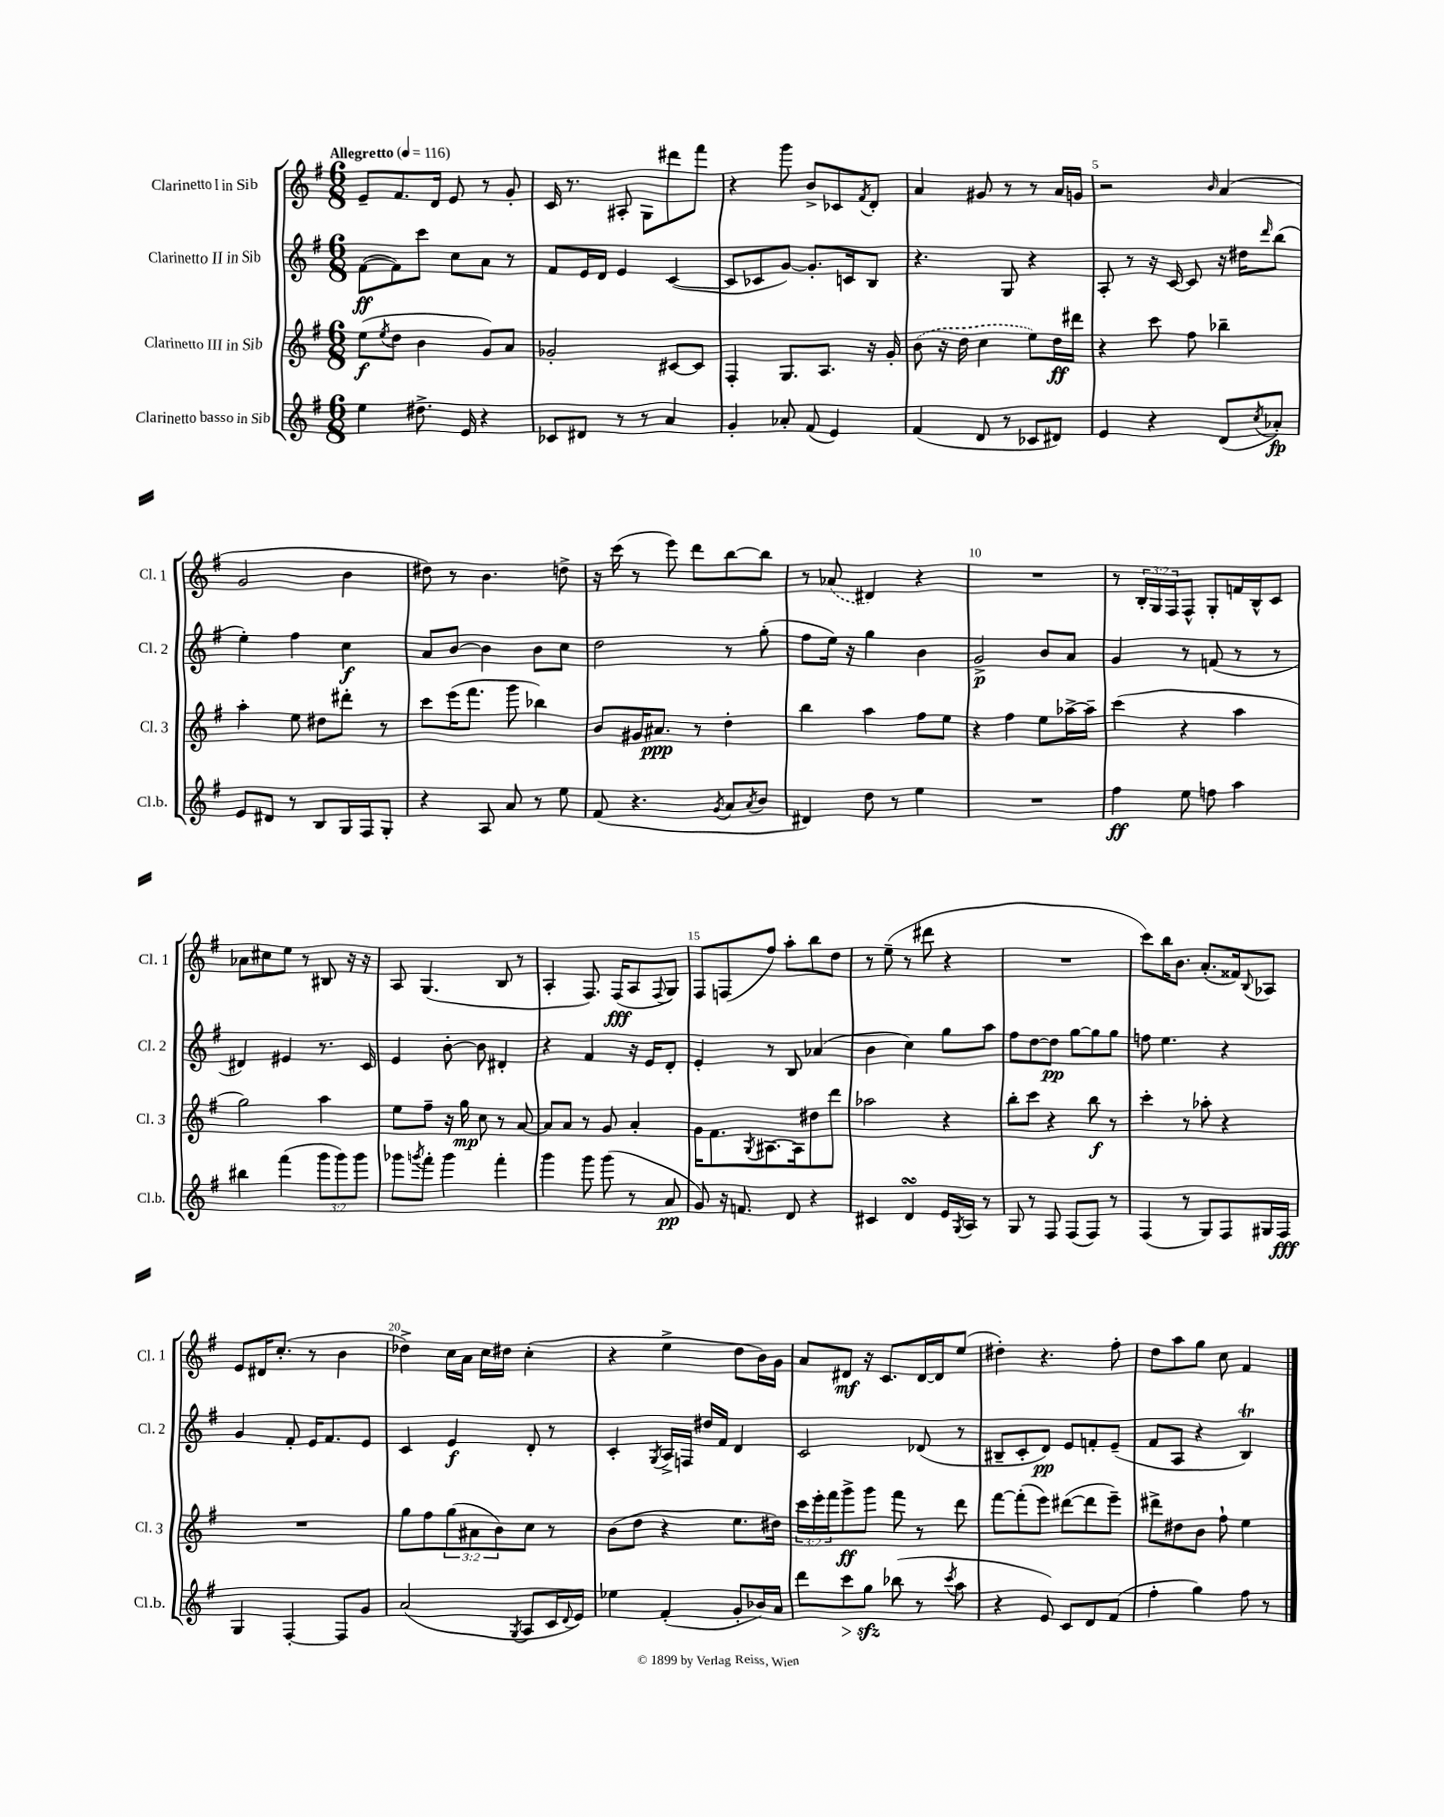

**kern	**dynam	**kern	**dynam	**kern	**dynam	**kern	**dynam
*part4	*part4	*part3	*part3	*part2	*part2	*part1	*part1
*staff4	*staff4	*staff3	*staff3	*staff2	*staff2	*staff1	*staff1
*I"Clarinetto basso in Sib	*	*I"Clarinetto III in Sib	*	*I"Clarinetto II in Sib	*	*I"Clarinetto I in Sib	*
*I'Cl.b.	*	*I'Cl. 3	*	*I'Cl. 2	*	*I'Cl. 1	*
*clefG2	*	*clefG2	*	*clefG2	*	*clefG2	*
*k[f#]	*	*k[f#]	*	*k[f#]	*	*k[f#]	*
*M6/8	*	*M6/8	*	*M6/8	*	*M6/8	*
*MM116	*	*MM116	*	*MM116	*	*MM116	*
=1	=1	=1	=1	=1	=1	=1	=1
!	!	!	!	!	!	!LO:TX:a:B:t=Allegretto	!
4ee\	.	(8ee\L	f	([8f#\L	ff	8e~/L	.
.	.	8qee/	.	.	.	.	.
.	.	8dd\J	.	8f#\])	.	8.f#/	.
8.dd#X^\	.	4b\	.	8ccc\J	.	.	.
.	.	.	.	.	.	16d/Jk	.
.	.	.	.	8cc\L	.	8e/	.
16e/	.	.	.	.	.	.	.
4r	.	8g/L)	.	8a\J	.	8r	.
.	.	8a/J	.	8r	.	8g'/	.
=2	=2	=2	=2	=2	=2	=2	=2
8c-X/L	.	2g-X'/	.	8f#/L	.	16c/	.
.	.	.	.	.	.	8.r	.
8d#X/J	.	.	.	16e/L	.	.	.
.	.	.	.	16d/JJ	.	.	.
8r	.	.	.	4e/	.	8A#X'/	.
8r	.	.	.	.	.	8G\L	.
4a/	.	[8c#X/L	.	([4c/	.	8ddd#X\	.
.	.	8c#/J]	.	.	.	8fff#\J	.
=3	=3	=3	=3	=3	=3	=3	=3
4g'/	.	4F#'/	.	8c/L]	.	4r	.
.	.	.	.	8c-X/	.	.	.
8a-X'/	.	8.G/L	.	[8g/J)	.	8ggg\	.
(8f#/	.	.	.	8.g'/L]	.	8b^/L	.
.	.	8.A/J	.	.	.	.	.
4e/)	.	.	.	.	.	8c-X/	.
.	.	.	.	16cn/k	.	.	.
.	.	.	.	.	.	8qf#/	.
.	.	16r	.	8B/J	.	8d'/J	.
.	.	16g'/	.	.	.	.	.
=4	=4	=4	=4	=4	=4	=4	=4
(4f#/	.	(8b\	.	4.r	.	4a/	.
.	.	16r	.	.	.	.	.
.	.	16dd\	.	.	.	.	.
8d/	.	4cc\	.	.	.	8g#X/	.
8r	.	.	.	8G/	.	8r	.
8c-X/L	.	8ee\L)	.	4r	.	8r	.
8d#X/J)	.	16dd\L	ff	.	.	16a/LL	.
.	.	16ddd#X\JJ	.	.	.	16gn/JJ	.
=5	=5	=5	=5	=5	=5	=5	=5
4e/	.	4r	.	8A'/	.	2r	.
.	.	.	.	8r	.	.	.
4r	.	8ccc\	.	16r	.	.	.
.	.	.	.	[16c/	.	.	.
.	.	8ff#\	.	8c/]	.	.	.
.	.	.	.	.	.	16qqb/	.
(8d/L	.	4bb-X~\	.	16r	.	(4a/	.
.	.	.	.	16dd#X\KL	.	.	.
8qcc/	.	.	.	16qqddd/	.	.	.
8a-X'/J)	fp	.	.	(8bb\J	.	.	.
!!LO:LB:g=z
=6	=6	=6	=6	=6	=6	=6	=6
8e/L	.	4aa'\	.	4ee'\)	.	2g/	.
8d#X/J	.	.	.	.	.	.	.
8r	.	8ee\	.	4ff#\	.	.	.
8B/L	.	8dd#X\L	.	.	.	.	.
16G/L	.	8ddd#X'\J	.	4cc\	f	4b\	.
16F#/J	.	.	.	.	.	.	.
8G'/J	.	8r	.	.	.	.	.
=7	=7	=7	=7	=7	=7	=7	=7
4r	.	8ccc\L	.	8a/L	.	8dd#X\)	.
.	.	(16eee\K	.	[8b/J	.	8r	.
.	.	8.fff#\J	.	.	.	.	.
8A/	.	.	.	4b\]	.	4.b\	.
8a/	.	8ggg\	.	.	.	.	.
8r	.	4bb-X\)	.	8b\L	.	.	.
8ee\	.	.	.	8cc\J	.	8ddn^\	.
=8	=8	=8	=8	=8	=8	=8	=8
(8f#/	.	8b/L	.	2dd\	.	16r	.
.	.	.	.	.	.	(16ccc\	.
4.r	.	16g#X/K	.	.	.	8r	.
.	.	8.a#X/J	ppp	.	.	.	.
.	.	.	.	.	.	8eee\)	.
.	.	8r	.	.	.	8ddd\L	.
8qg/	.	.	.	.	.	.	.
8a/L	.	4dd'\	.	8r	.	[8bb\	.
8qa/	.	.	.	.	.	.	.
8b/J	.	.	.	(8gg'\	.	8bb\J]	.
=9	=9	=9	=9	=9	=9	=9	=9
4d#X/)	.	4bb\	.	8ff#\L	.	8r	.
.	.	.	.	16ee\Jk)	.	(8a-X/	.
.	.	.	.	16r	.	.	.
8dd\	.	4aa\	.	4gg\	.	4d#X/)	.
8r	.	.	.	.	.	.	.
4ee\	.	8ff#\L	.	4b\	.	4r	.
.	.	8ee\J	.	.	.	.	.
=10	=10	=10	=10	=10	=10	=10	=10
2.r	.	4r	.	2g^/	p	2.r	.
.	.	4ff#\	.	.	.	.	.
.	.	8ee\L	.	8b/L	.	.	.
.	.	[16aa-X^\L	.	8a/J	.	.	.
.	.	16aa-~\JJ]	.	.	.	.	.
=11	=11	=11	=11	=11	=11	=11	=11
4ff#\	ff	(4ccc\	.	4g/	.	8r	.
.	.	.	.	.	.	24B'/LL	.
.	.	.	.	.	.	24G/	.
.	.	.	.	.	.	24F#/J	.
8ee\	.	4r	.	8r	.	8F#^^/J	.
8ffn\	.	.	.	(8fn/	.	8G'/L	.
4aa\	.	4aa\	.	8r	.	16fn/L	.
.	.	.	.	.	.	16B^^/J	.
.	.	.	.	8r	.	8c/J	.
!!LO:LB:g=z
=12	=12	=12	=12	=12	=12	=12	=12
4bb#X\	.	2gg\)	.	4d#X/)	.	8a-X\L	.
.	.	.	.	.	.	8cc#X\	.
(4fff#\	.	.	.	4e#X/	.	8ee\J	.
.	.	.	.	.	.	8r	.
12ggg\L	.	4aa\	.	8.r	.	8B#X/	.
12ggg\)	.	.	.	.	.	.	.
.	.	.	.	.	.	16r	.
12ggg\J	.	.	.	.	.	.	.
.	.	.	.	16c/	.	16r	.
=13	=13	=13	=13	=13	=13	=13	=13
8ggg-X\L	.	8ee\L	.	4e/	.	8A/	.
8qgggn/	.	.	.	.	.	.	.
8fff#'\J	.	8ff#~\J	.	.	.	(4.G/	.
4ggg\	.	16r	.	[8b'\	.	.	.
.	.	16gg\	mp	.	.	.	.
.	.	8cc\	.	8b\]	.	.	.
4fff#'\	.	8r	.	4d#X'/	.	8B/	.
.	.	[8a/	.	.	.	8r	.
=14	=14	=14	=14	=14	=14	=14	=14
4ggg\	.	8a/L]	.	4r	.	4A'/	.
.	.	8a/J	.	.	.	.	.
8ggg\	.	8r	.	4f#/	.	8.F#/)	.
(8ggg\	.	8g/	.	.	.	.	.
.	.	.	.	.	.	(16F#/KL	fff
8r	.	4a'/	.	16r	.	8A/	.
.	.	.	.	16e/KL	.	.	.
.	.	.	.	.	.	8qqF#/	.
8a/	pp	.	.	8d'/J	.	8G/J)	.
=15	=15	=15	=15	=15	=15	=15	=15
8g/)	.	16g\KL	.	4e'/	.	8F#/L	.
.	.	8.f#\	.	.	.	.	.
16r	.	.	.	.	.	(8Fn/	.
8.fn/	.	.	.	.	.	.	.
.	.	8qG/	.	.	.	.	.
.	.	[8.A#X\	.	8r	.	8ff#/J)	.
8d/	.	.	.	8B/	.	8aa'\L	.
.	.	16A#\k]	.	.	.	.	.
4r	.	8dd#X\	.	(4a-X/	.	8bb\	.
.	.	8ddd\J	.	.	.	8dd\J	.
=16	=16	=16	=16	=16	=16	=16	=16
4c#X/	.	2aa-X\	.	4b\	.	8r	.
.	.	.	.	.	.	(8ee~\	.
4dsSSS/	.	.	.	4cc\)	.	8r	.
.	.	.	.	.	.	8ddd#X\	.
16e/LL	.	4r	.	8gg\L	.	4r	.
8qG/	.	.	.	.	.	.	.
16A/JJ	.	.	.	.	.	.	.
8r	.	.	.	8aa\J	.	.	.
=17	=17	=17	=17	=17	=17	=17	=17
8G/	.	8bb'\L	.	8ff#\L	.	2.r	.
8r	.	8ccc\J	.	[8dd\	.	.	.
8F#/	.	4r	.	8dd\J]	pp	.	.
(8F#/L	.	.	.	[8gg\L	.	.	.
8F#/J)	.	8bb\	f	8gg\]	.	.	.
8r	.	8r	.	8gg\J	.	.	.
=18	=18	=18	=18	=18	=18	=18	=18
(4F#/	.	4ccc'\	.	8ffn\	.	8ccc\L)	.
.	.	.	.	4.ee\	.	16bb\K	.
.	.	.	.	.	.	8.b\J	.
8r	.	8r	.	.	.	.	.
8G/L)	.	8aa-X'\	.	.	.	(8.a'/L	.
8F#/	.	4r	.	4r	.	.	.
.	.	.	.	.	.	16f##X/k)	.
.	.	.	.	.	.	8qqB/	.
16G#X/L	.	.	.	.	.	8A-X/J	.
16F#/JJ	fff	.	.	.	.	.	.
!!LO:LB:g=z
=19	=19	=19	=19	=19	=19	=19	=19
4G/	.	2.r	.	4g/	.	8e/L	.
.	.	.	.	.	.	16d#X/K	.
.	.	.	.	.	.	(8.cc'/J	.
[4F#'/	.	.	.	8f#'/	.	.	.
.	.	.	.	16e/KL	.	8r	.
.	.	.	.	8.f#/	.	.	.
8F#/L]	.	.	.	.	.	4b\	.
8g/J	.	.	.	8e/J	.	.	.
=20	=20	=20	=20	=20	=20	=20	=20
(2a/	.	8gg\L	.	4c/	.	4dd-X^\)	.
.	.	8ff#\	.	.	.	.	.
.	.	(12gg\	.	4e/	f	16cc\LL	.
.	.	.	.	.	.	16a\JJ	.
.	.	12a#X\	.	.	.	.	.
.	.	.	.	.	.	16cc\LL	.
.	.	12b\)	.	.	.	.	.
.	.	.	.	.	.	16dd#X\JJ	.
8qG/	.	.	.	.	.	.	.
8A/L	.	8cc\J	.	8d'/	.	(4cc'\	.
16c/L	.	8r	.	8r	.	.	.
8qqd/	.	.	.	.	.	.	.
16e/JJ)	.	.	.	.	.	.	.
=21	=21	=21	=21	=21	=21	=21	=21
4ee-X\	.	(8b\L	.	4c'/	.	4r	.
.	.	8dd\J	.	.	.	.	.
.	.	.	.	8qG/	.	.	.
(4f#'/	.	4r	.	16A^/LL	.	4ee^\	.
.	.	.	.	16Fn/JJ	.	.	.
.	.	.	.	16dd#X/LL	.	.	.
.	.	.	.	16f#/JJ	.	.	.
8g'/L	.	8.ee\L	.	4d/	.	8dd\L	.
16b-X/L)	.	.	.	.	.	16b\L)	.
16a/JJ	.	16dd#X\Jk)	.	.	.	16g\JJ	.
=22	=22	=22	=22	=22	=22	=22	=22
8ddd\L	.	24ccc\LL	.	2c/	.	8a/L	.
.	.	24eee'\	.	.	.	.	.
.	.	24fff#\J	.	.	.	.	.
!	!LO:HP:b	!	!	!	!	!	!
8ccc\	>	8ggg^\	ff	.	.	8d#X/J	mf
8ggzz\J	.	8ggg\J	.	.	.	16r	.
.	.	.	.	.	.	8.c/L	.
(8bb-X\	]	8fff#\	.	.	.	.	.
8r	.	8r	.	(8d-X/	.	[16d#/L	.
.	.	.	.	.	.	16d#/J]	.
8qccc/	.	.	.	.	.	.	.
8aa\	.	8ddd\	.	8r	.	(8ee/J	.
=23	=23	=23	=23	=23	=23	=23	=23
4r	.	[8fff#\L	.	8B#X~/L	.	4dd#X'\)	.
.	.	(8fff#'\]	.	8c'/	.	.	.
8e/)	.	8eee\J)	.	8d/J)	pp	4.r	.
8c/L	.	([8ddd#X\L	.	8e/L	.	.	.
8d/	.	8ddd#\]	.	8fn'/	.	.	.
(8f#/J	.	8eee~\J)	.	(8e~/J	.	8ff#'\	.
=24	=24	=24	=24	=24	=24	=24	=24
4ff#'\	.	8ddd#X^\L	.	8f#/L	.	8dd\L	.
.	.	8dd#X\	.	8A/J	.	8aa\	.
4gg\)	.	8b\J	.	4r	.	8gg\J	.
.	.	8ff#`\	.	.	.	8cc\	.
8ff#\	.	4ee\	.	4Bt/)	.	4f#/	.
8r	.	.	.	.	.	.	.
==	==	==	==	==	==	==	==
*-	*-	*-	*-	*-	*-	*-	*-
